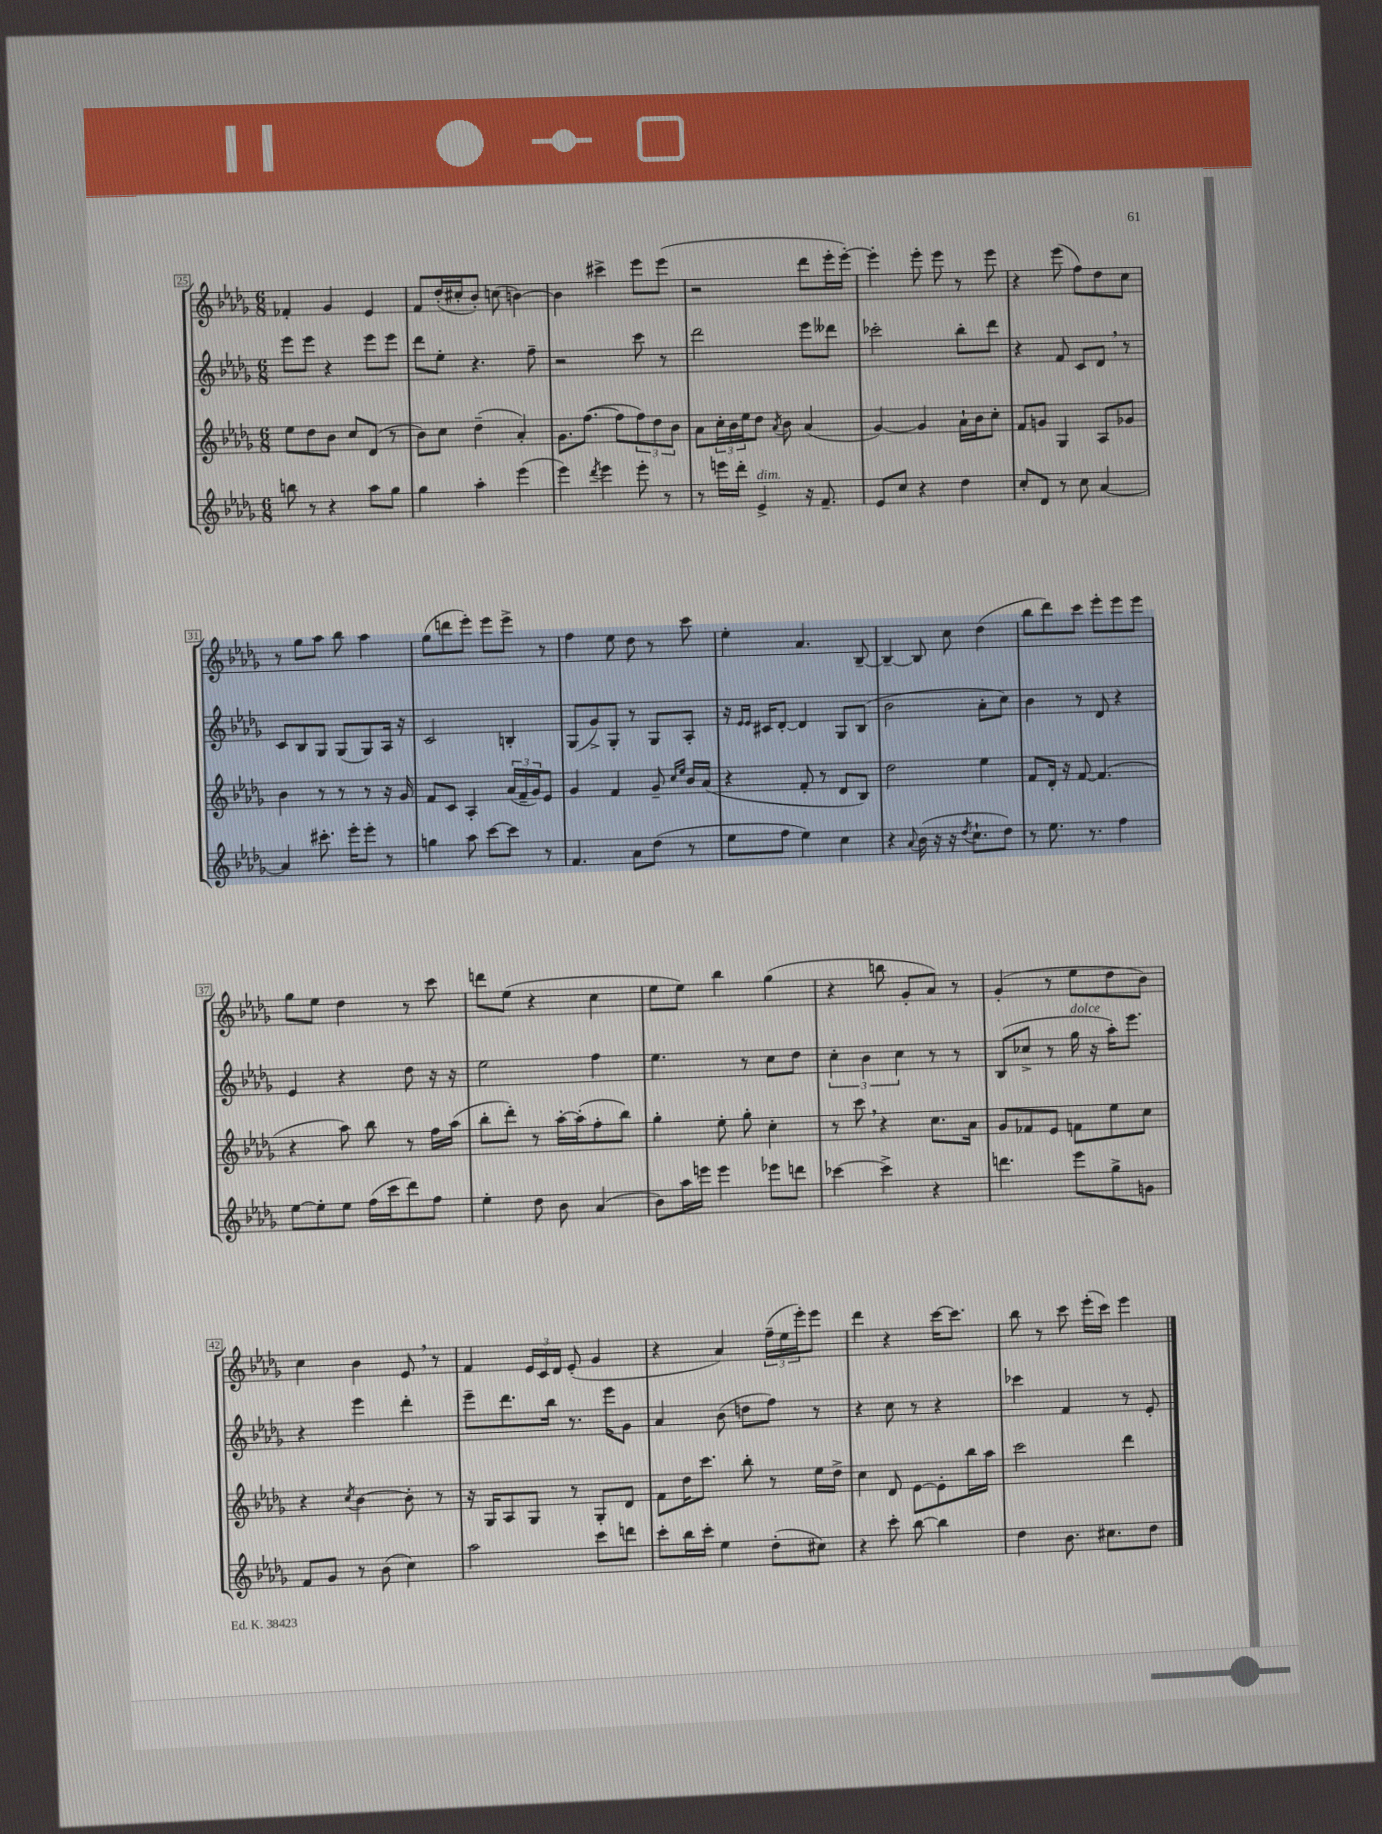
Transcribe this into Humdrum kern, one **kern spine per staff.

**kern	**kern	**kern	**kern
*staff4	*staff3	*staff2	*staff1
*clefG2	*clefG2	*clefG2	*clefG2
*k[b-e-a-d-g-]	*k[b-e-a-d-g-]	*k[b-e-a-d-g-]	*k[b-e-a-d-g-]
*M6/8	*M6/8	*M6/8	*M6/8
8bb	8ee-	8eee-	4f-'
8r	8dd-	8eee-	.
4r	8b-	4r	4g-
.	8cc	.	.
8aa-	(8d-	8eee-	4e-
8gg-	8r	8eee-	.
=	=	=	=
4gg-	8b-)	8ddd-	8f
.	8cc	8ee-'	(16dd-'
.	.	.	16cc#'
4aa-'	(4dd-~	4.r	8b-')
.	.	.	(8cc
(4eee-	4a-')	.	[4b)
.	.	8ff~	.
=	=	=	=
4eee-)	8.g-	2r	4b]
.	([8.ff	.	.
8qddd-	.	.	.
4eee-	.	.	4ccc#^
.	8ff]	.	.
8eee-'	12ff)	8ccc	8eee-
.	12dd-	.	.
8r	.	8r	(8eee-
.	12b-	.	.
=	=	=	=
8r	8a-	2ddd-	2r
16eee	24cc'	.	.
.	24b-	.	.
16ddd-'	.	.	.
.	24ee-	.	.
4e-^	8dd-	.	.
.	8qa-	.	.
.	8b-	.	.
16r	(4a-	8eee-	8ddd-
8.f~	.	.	.
.	.	8ddd--	16eee-'
.	.	.	[16eee-')
=	=	=	=
8e-	[4g-)	2ccc-'	4eee-']
8cc	.	.	.
4r	4g-]	.	8eee-'
.	.	.	8eee-
4dd-	16a-`	8bb-'	8r
.	16b-	.	.
.	8cc'	8ddd-	8eee-
=	=	=	=
8cc'	8f	4r	4r
8d-	8g	.	.
8r	4G-	8f	(8eee-
8cc	.	8c	8ff)
[4a-	8A-	8d-	8dd-
.	8g-	8r	8cc
=	=	=	=
4a-]	4b-	8c	8r
.	.	8B-	8gg-
8.ccc#'	8r	8G-	8aa-
.	8r	(8G-	8bb-
16eee-'	.	.	.
8eee-'	8r	8G-)	4aa-
8r	16r	16A-	.
.	16g-	16r	.
=	=	=	=
4gg	8f	2c	(8gg-
.	8c	.	8ddd
8aa-	4A-'	.	8eee-')
[8ccc	.	.	8eee-
8ccc]	(24a-	4B'	8eee-^
.	24f~	.	.
.	24g-)	.	.
8r	8e-	.	8r
=	=	=	=
4.f	4g-	(8G-	4ff
.	.	8g-^)	.
.	4f	8G-'	8ee-
8a-	.	8r	8dd-
(8dd-	8g-~	8G-	8r
.	16qqcc	.	.
.	16qqee-	.	.
8r	16b-	8A-'	8ccc
.	(16a-	.	.
=	=	=	=
8ee-	4r	16r	4ee-'
.	.	16qqe-	.
.	.	16qqe-	.
.	.	16c#	.
8ff	.	[8d-'	.
4ee-)	8f'	4d-]	4.a-
.	8r	.	.
4cc	8d-	8G-	.
.	8B-)	(8B-	[8B-~
=	=	=	=
4r	2dd-	2b-	4B-~_
8qqa-	.	.	.
(16b-	.	.	8B-]
16r	.	.	.
16r	.	.	8cc
8qdd-	.	.	.
8.cc`	.	.	.
.	4ee-	8a-'	(4dd-
8dd-)	.	8cc)	.
=	=	=	=
8r	8f	4b-	8bb-
8.ee-	16d-'	.	8ddd-)
.	16r	.	.
.	[8f	8r	8ccc
8.r	.	.	.
.	(4.f]	8d-	8eee-'
4ff	.	4r	8eee-
.	.	.	8eee-
=	=	=	=
[8ee-	4r	4e-	8gg-
8ee-']	.	.	8ee-
8ee-	8aa-)	4r	4dd-
(16ff	8bb-	.	.
16ccc	.	.	.
8ddd-)	8r	8dd-	8r
8ff	16ff	16r	8ccc
.	(16aa-	16r	.
=	=	=	=
4ee-'	8bb-'	2ee-	8ddd
.	8ddd-')	.	(8ee-
8dd-	8r	.	4r
8b-	[16aa-'	.	.
.	(16aa-']	.	.
(4a-	8ff'	4ff	4cc
.	8bb-)	.	.
=	=	=	=
8b-)	4gg-'	4.ee-	8ee-
16aa-	.	.	8ee-)
16eee	.	.	.
4eee	8ee-'	.	4bb-
.	8gg-'	8r	.
8eee-	4cc'	8cc	(4gg-
8ddd	.	8dd-	.
=	=	=	=
[4ccc-	8r	6cc'	4r
.	8ccc	.	.
.	.	6b-	.
4ccc-^]	4r	.	8bb
.	.	6cc	.
.	.	.	8g-'
4r	8.cc	8r	8a-)
.	.	8r	8r
.	16a-	.	.
=	=	=	=
4.ddd	8g-	(8B-	(4g-'
.	8f-	8cc-^	.
.	8e-	8r	8r
8eee-	8f	16gg-	8ee-
.	.	16r	.
8gg-^	8ee-	16aa-')	8dd-
.	.	8.eee-	.
8g	8cc	.	8b-)
=	=	=	=
8f	4r	4r	4cc
8g-	.	.	.
.	8qcc	.	.
8r	[4b-	4eee-	4b-
(8b-	.	.	.
4cc)	8b-']	4ddd-'	8e-
.	8r	.	8r
=	=	=	=
2aa-	16r	8eee-~	4f
.	16G-	.	.
.	8A-	8.ddd-	.
.	8G-	.	24e-
.	.	.	24c
.	.	16bb-	.
.	.	.	24d-
.	8r	8.r	(8e-'
8ccc	8G-'	.	4g-
.	.	16eee-	.
8ddd	8d-	8g-	.
=	=	=	=
8ccc'	8f	4a-	4r
16bb-	16dd-	.	.
16ccc'	8.ccc	.	.
4ee-	.	(8b-	4a-)
.	8bb-'	8dd	.
(8dd-'	8r	8ff)	(24ff~
.	.	.	24ee-
.	.	.	24eee-')
8cc#)	16ee-	8r	8eee-
.	16dd-^	.	.
=	=	=	=
4r	4cc	4r	4ddd-
8ccc'	8d-	8cc	4r
[8bb-	[8e-	8r	.
4bb-]	8e-']	4r	[16ccc
.	.	.	8.ccc]
.	16bb-	.	.
.	16aa-	.	.
=	=	=	=
4dd-	2ccc	4ccc-	8bb-
.	.	.	8r
8.b-	.	4f	8ccc
.	.	.	(16eee-'
8.cc#	.	.	16ccc)
.	4ddd-	8r	4eee-
8dd-	.	8e-'	.
==	==	==	==
*-	*-	*-	*-
